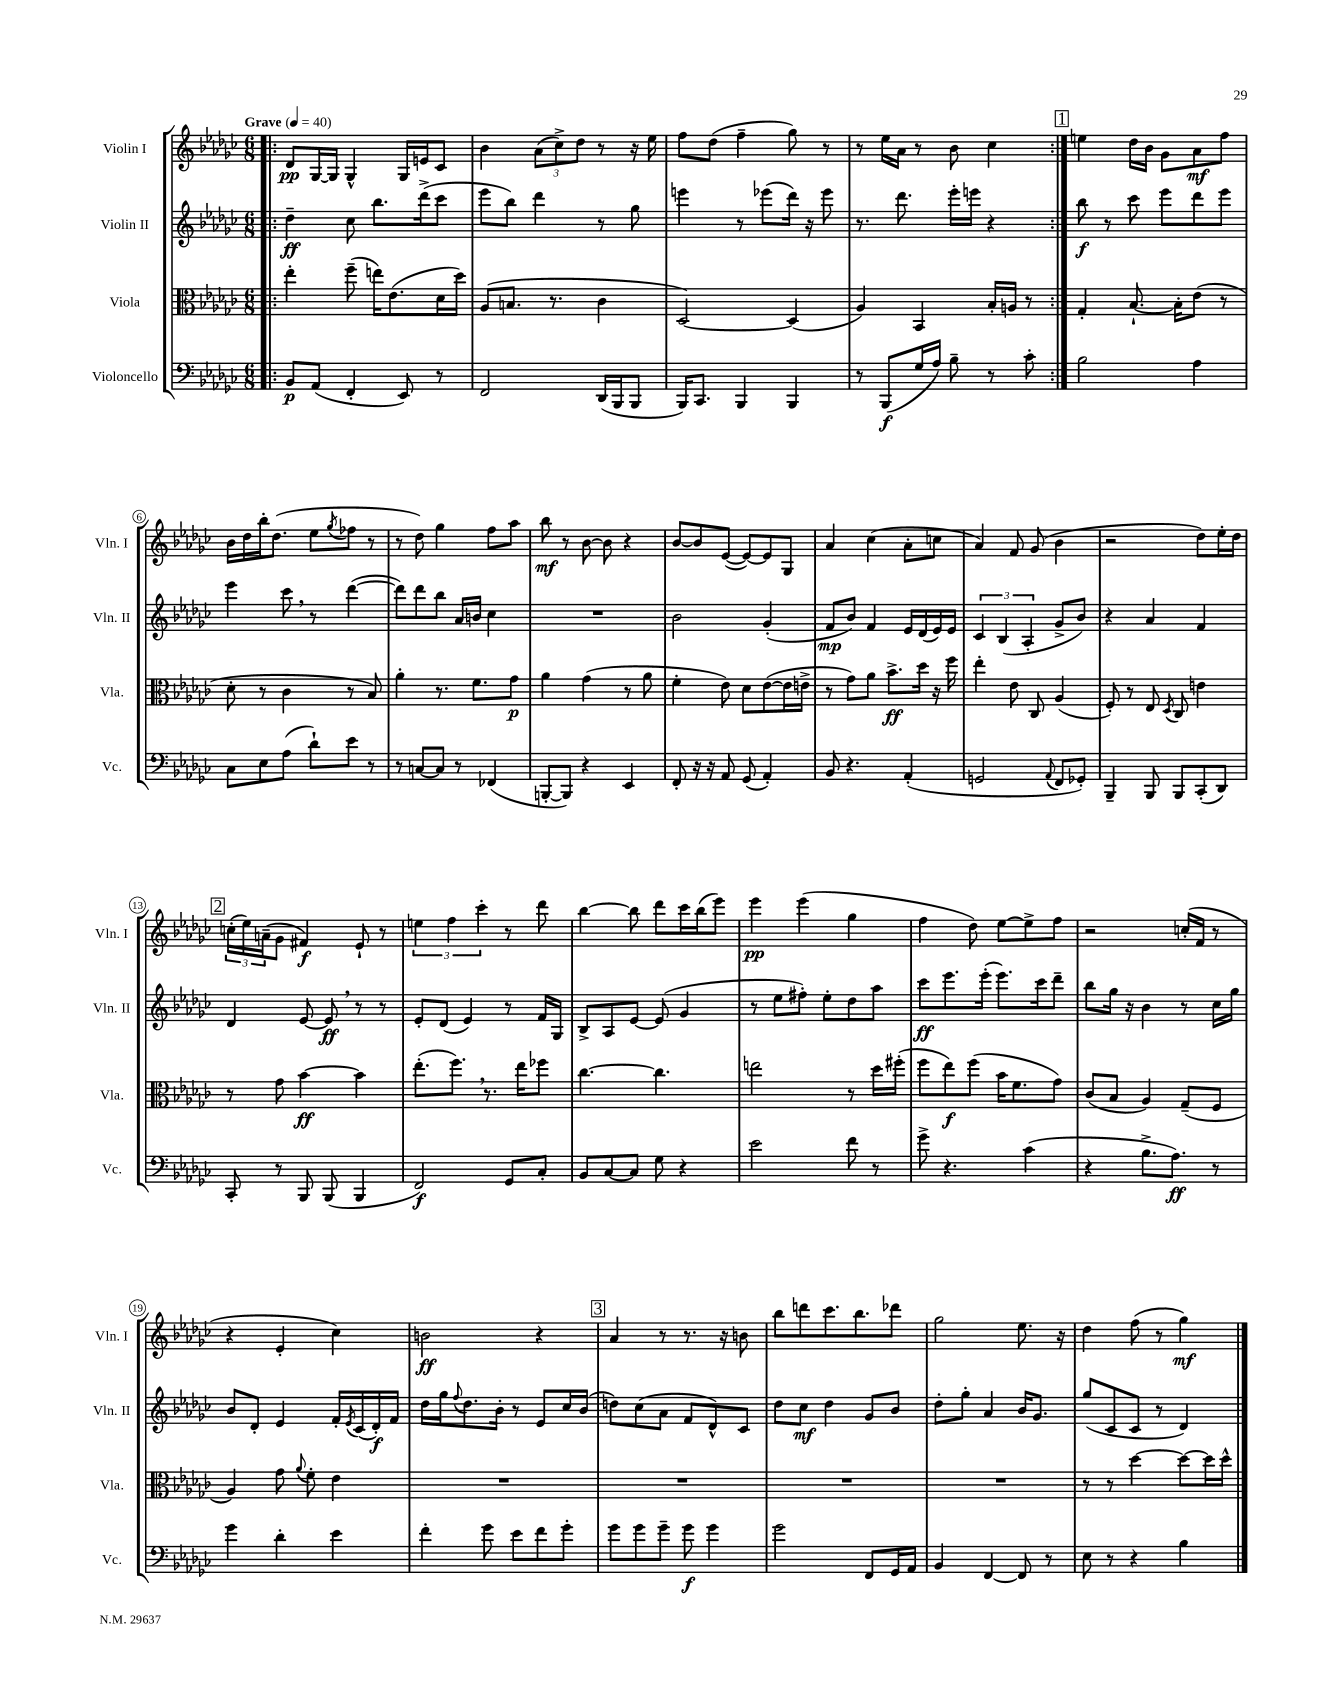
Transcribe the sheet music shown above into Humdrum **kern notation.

**kern	**kern	**kern	**kern
*staff4	*staff3	*staff2	*staff1
*clefF4	*clefC3	*clefG2	*clefG2
*k[b-e-a-d-g-c-]	*k[b-e-a-d-g-c-]	*k[b-e-a-d-g-c-]	*k[b-e-a-d-g-c-]
*M6/8	*M6/8	*M6/8	*M6/8
*MM40	*MM40	*MM40	*MM40
=!|:	=!|:	=!|:	=!|:
8BB-	4ee-'	4dd-~	8d-
(8AA-	.	.	[16G-
.	.	.	16G-]
4FF'	(8ff~	8cc-	4G-^^
.	16ee)	8.bb-	.
.	(8.e-	.	.
8EE-)	.	.	16G-
.	.	(16ddd-^	16e
8r	16d-	8ccc-	8c-
.	16dd-)	.	.
=	=	=	=
2FF	(8A-	8eee-	4b-
.	8.B	8bb-)	.
.	.	4ddd-	(12a-
.	8.r	.	.
.	.	.	12cc-^)
.	.	.	12dd-
(16DD-	4c-	8r	8r
16BBB-	.	.	.
8BBB-	.	8gg-	16r
.	.	.	16ee-
=	=	=	=
16BBB-)	[2D-)	4eee	8ff
8.CC-	.	.	.
.	.	.	(8dd-
4BBB-	.	8r	4ff~
.	.	(8eee-	.
4BBB-	(4D-]	16ddd-)	8gg-)
.	.	16r	.
.	.	8eee-	8r
=	=	=	=
8r	4A-)	8.r	8r
(8BBB-	.	.	16ee-
.	.	8.ddd-	16a-
16G-	4BB-	.	8r
16A-)	.	.	.
8B-~	.	16eee-'	8b-
.	.	16eee	.
8r	16B-'	4r	4cc-
.	16A	.	.
8c-'	8r	.	.
=:|!	=:|!	=:|!	=:|!
2B-	4G-'	8bb-	4ee
.	.	8r	.
.	[8.B-`	8ccc-	16dd-
.	.	.	16b-
.	.	8eee-	8g-
.	16B-']	.	.
4A-	(8e-	8ddd-	8a-
.	8r	8eee-	8ff
=	=	=	=
8C-	8d-'	4eee-	16b-
.	.	.	16dd-
8E-	8r	.	16bb-'
.	.	.	(8.dd-
(8A-	4c-	8ccc-	.
8d-`)	.	8r	8ee-
.	.	.	8qgg-
8e-	8r	([4ddd-	8ff-
8r	8B-)	.	8r
=	=	=	=
8r	4a-'	8ddd-])	8r
[8C	.	8ddd-	8dd-)
8C]	8.r	8bb-	4gg-
8r	.	16a-	.
.	8.f	16b	.
(4FF-	.	4cc-	8ff
.	8g-	.	8aa-
=	=	=	=
[8BBB'	4a-	2.r	8bb-
8BBB])	.	.	8r
4r	(4g-	.	[8b-
.	.	.	8b-]
4EE-	8r	.	4r
.	8a-	.	.
=	=	=	=
8FF'	4f'	2b-	[8b-
16r	.	.	8b-]
16r	.	.	.
8AA-	8e-)	.	([8e-
(8GG-	8d-	.	8e-_)
4AA-')	([8e-	(4g-'	8e-]
.	16e-]	.	8G-
.	16e^	.	.
=	=	=	=
8BB-	8r	8f	4a-
4.r	8g-)	8b-)	.
.	8a-	4f	(4cc-
.	8.b-^	.	.
(4AA-'	.	16e-	8a-'
.	16dd-	(16d-	.
.	16r	16e-)	8cc
.	16ff	16e-	.
=	=	=	=
2GG	4ee-'	6c-	4a-)
.	.	(6B-	.
.	8e-	.	8f
.	.	6A-'	.
.	8C-	.	(8g-
8qqAA-	.	.	.
8FF	(4A-	8g-^	4b-
8GG-')	.	8b-)	.
=	=	=	=
4BBB-~	8F')	4r	2r
.	8r	.	.
8BBB-	8E-	4a-	.
.	8qD-	.	.
8BBB-	8C-	.	.
(8CC-'	4e	4f	8dd-)
8DD-)	.	.	16ee-'
.	.	.	16dd-
=	=	=	=
8CC-'	8r	4d-	(24cc'
.	.	.	24ee-)
.	.	.	(24a~
8r	8g-	.	8g-
8BBB-	[4b-	[8e-	4f#)
(8BBB-	.	8e-]	.
4BBB-	4b-]	8r	8e-`
.	.	8r	8r
=	=	=	=
2FF)	(8.ee-'	8e-'	6ee
.	.	(8d-	.
.	.	.	6ff
.	8.ff)	.	.
.	.	4e-)	.
.	.	.	6ccc-'
.	8.r	.	.
8GG-	.	8r	8r
.	16ee-	.	.
8C-'	8ff-	16f	8ddd-
.	.	16G-	.
=	=	=	=
8BB-	[4.cc-	8B-^	[4bb-
[8C-	.	8A-	.
8C-]	.	[8e-	8bb-]
8G-	4.cc-]	(8e-]	8ddd-
4r	.	4g-	16ccc-
.	.	.	(16bb-
.	.	.	8eee-)
=	=	=	=
2e-	2ee	8r	4eee-
.	.	8ee-	.
.	.	8ff#')	(4eee-
.	.	8ee-'	.
8f	8r	8dd-	4gg-
8r	16dd-	8aa-	.
.	(16ff#'	.	.
=	=	=	=
8g-^	8ff	8ccc-	4ff
4.r	8ee-)	8.eee-	.
.	(8ff	.	8dd-)
.	.	(16eee-'	.
.	16b-	8.eee-)	[8ee-
.	8.f	.	.
(4c-	.	.	8ee-^]
.	.	16ccc-	.
.	8g-)	8ddd-~	8ff
=	=	=	=
4r	(8c-	8bb-	2r
.	8B-	16gg-	.
.	.	16r	.
8.B-^	4A-)	4b-	.
8.A-)	.	.	.
.	(8G-~	8r	(16cc'
.	.	.	16f
8r	8F	16cc-	8r
.	.	16gg-	.
=	=	=	=
4g-	4A-)	8b-	4r
.	.	8d-'	.
4d-'	8g-	4e-	4e-'
.	8qqa-	.	.
.	8f'	.	.
4e-	4e-	16f'	4cc-)
.	.	8qe-	.
.	.	(16c-	.
.	.	16d-')	.
.	.	16f	.
=	=	=	=
4f'	2.r	16dd-	2b
.	.	16gg-	.
.	.	8qqff	.
.	.	8.dd-	.
8g-	.	.	.
.	.	16b-'	.
8e-	.	8r	.
8f	.	8e-	4r
8g-'	.	16cc-	.
.	.	(16b-	.
=	=	=	=
8g-	2.r	8dd)	4a-
8g-	.	(8cc-	.
8g-~	.	8a-	8r
8g-	.	8f	8.r
4g-	.	8d-^^)	.
.	.	.	16r
.	.	8c-	8b
=	=	=	=
2g-	2.r	8dd-	8bb-
.	.	8cc-	8ddd
.	.	4dd-	8.ccc-
.	.	.	8.bb-
8FF	.	8g-	.
16GG-	.	8b-	8ddd-
16AA-	.	.	.
=	=	=	=
4BB-	2.r	8dd-'	2gg-
.	.	8gg-'	.
[4FF	.	4a-	.
8FF]	.	16b-	8.ee-
.	.	8.g-	.
8r	.	.	.
.	.	.	16r
=	=	=	=
8E-	8r	(8gg-	4dd-
8r	8r	8c-	.
4r	[4dd-	8c-	(8ff
.	.	8r	8r
4B-	8dd-_	4d-)	4gg-)
.	16dd-]	.	.
.	16dd-^^	.	.
==	==	==	==
*-	*-	*-	*-
